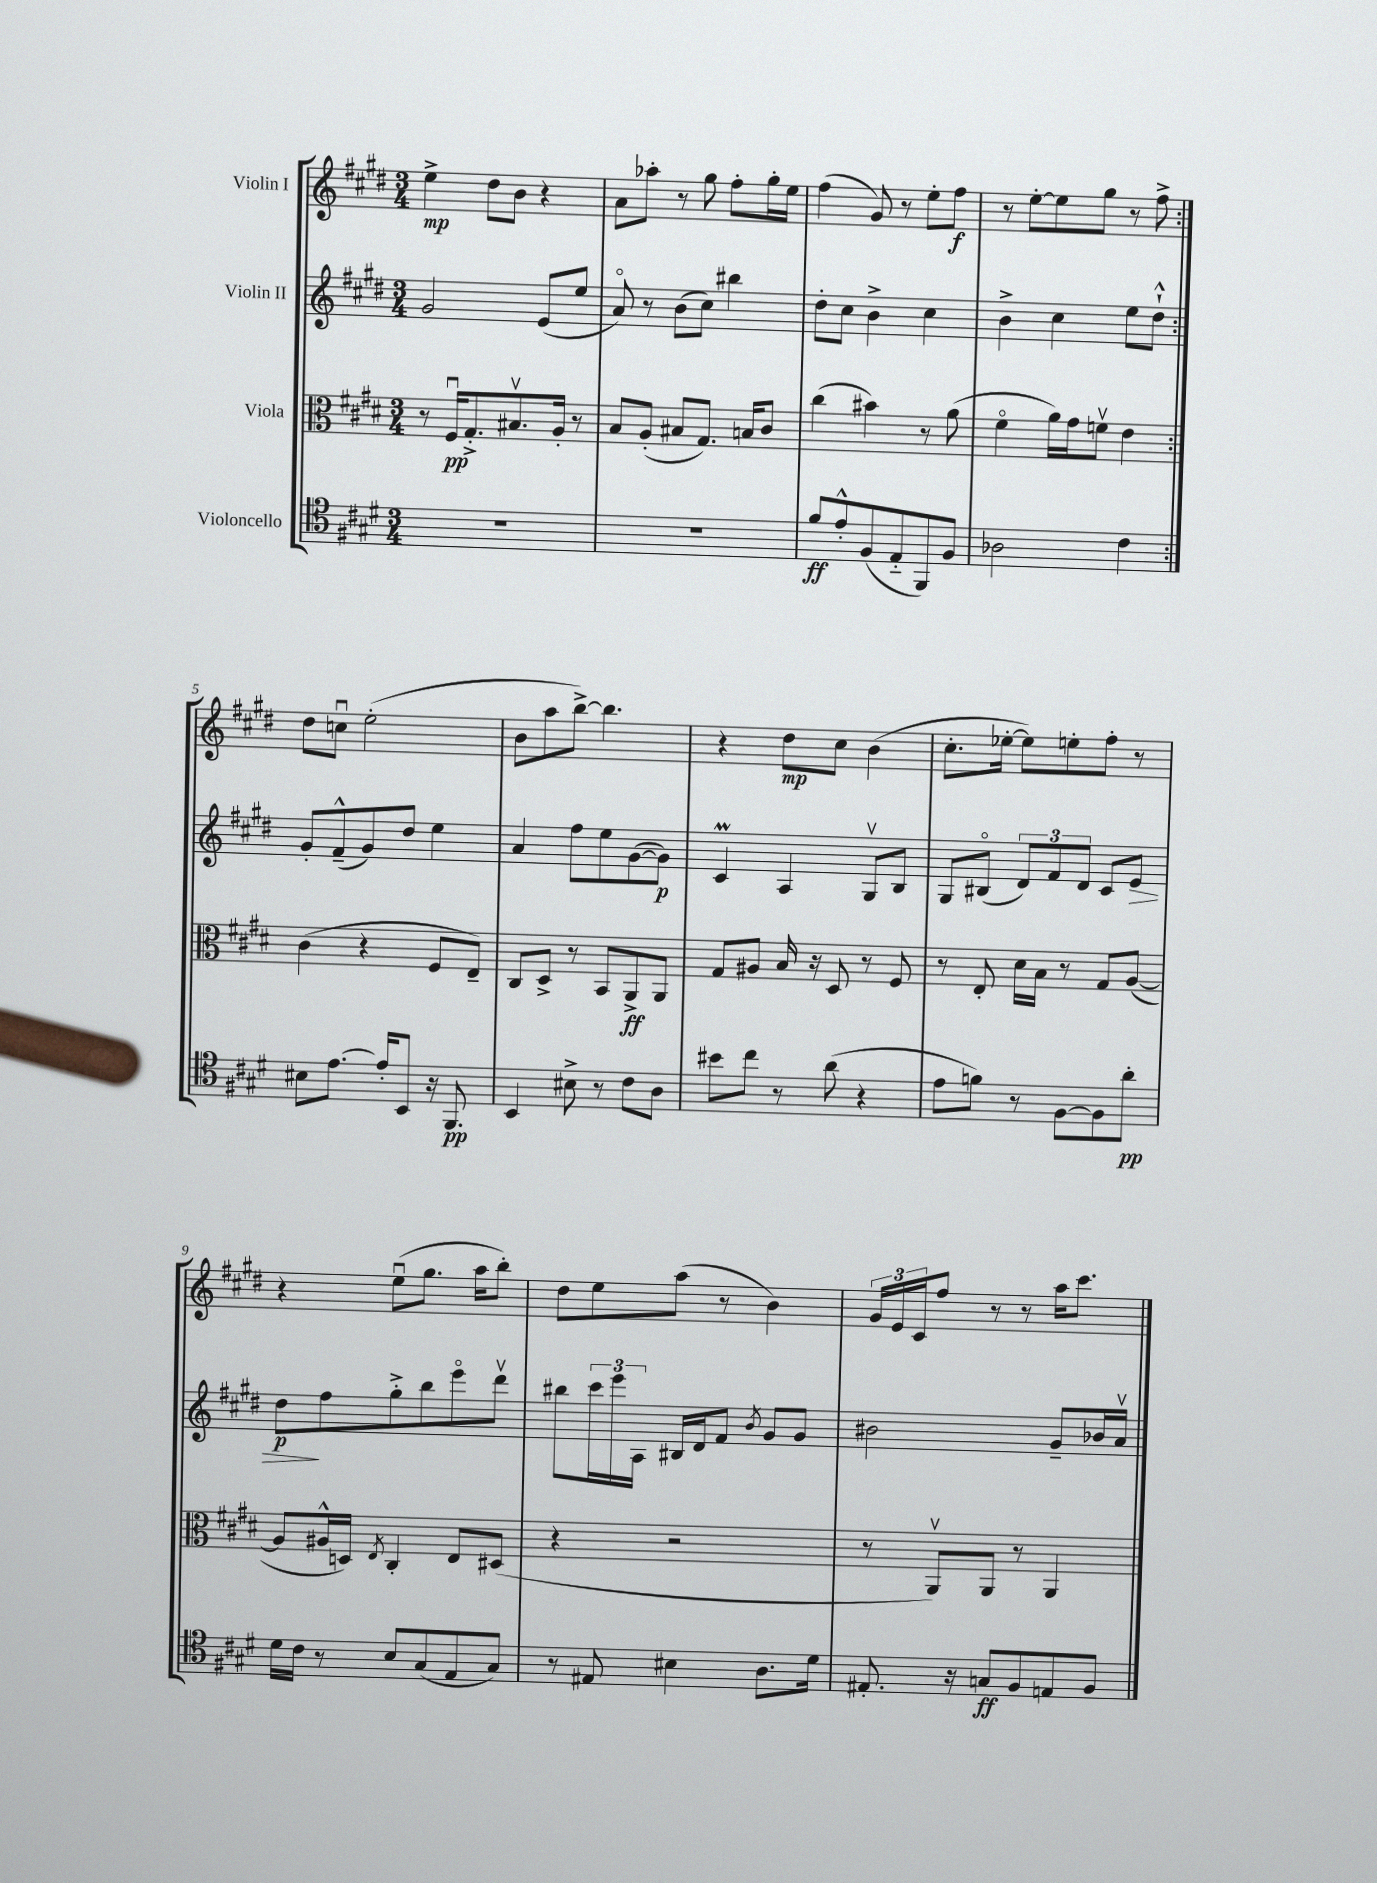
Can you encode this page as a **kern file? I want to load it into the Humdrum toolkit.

**kern	**dynam	**kern	**dynam	**kern	**dynam	**kern	**dynam
*part4	*part4	*part3	*part3	*part2	*part2	*part1	*part1
*staff4	*staff4	*staff3	*staff3	*staff2	*staff2	*staff1	*staff1
*I"Violoncello	*	*I"Viola	*	*I"Violin II	*	*I"Violin I	*
*clefC4	*	*clefC3	*	*clefG2	*	*clefG2	*
*k[f#c#g#d#]	*	*k[f#c#g#d#]	*	*k[f#c#g#d#]	*	*k[f#c#g#d#]	*
*M3/4	*	*M3/4	*	*M3/4	*	*M3/4	*
=1	=1	=1	=1	=1	=1	=1	=1
2.r	.	8r	.	2g#/	.	4ee^\	mp
.	.	16F#u/KL	pp	.	.	.	.
.	.	8.G#'^/	.	.	.	.	.
.	.	.	.	.	.	8dd#\L	.
.	.	8.B#Xv/	.	.	.	8b\J	.
.	.	.	.	(8e/L	.	4r	.
.	.	16A'/Jk	.	.	.	.	.
.	.	8r	.	8ee/J	.	.	.
=2	=2	=2	=2	=2	=2	=2	=2
2.r	.	8B/L	.	8a/)	.	8a\L	.
.	.	(8A'/J	.	8r	.	8aa-X'\J	.
.	.	8B#X/L	.	(8b\L	.	8r	.
.	.	8.G#/J)	.	8cc#\J)	.	8gg#\	.
.	.	.	.	4bb#X\	.	8ff#'\L	.
.	.	16Bn/KL	.	.	.	.	.
.	.	8c#/J	.	.	.	16gg#'\L	.
.	.	.	.	.	.	16ee\JJ	.
=3	=3	=3	=3	=3	=3	=3	=3
8f#/L	ff	(4cc#\	.	8dd#'\L	.	(4ff#\	.
8e'^^/	.	.	.	8cc#\J	.	.	.
(8F#/	.	4b#X\)	.	4b^\	.	8g#/)	.
8E/	.	.	.	.	.	8r	.
8FF#/)	.	8r	.	4cc#\	.	8ee'\L	.
8F#/J	.	(8a\	.	.	.	8ff#\J	f
=4	=4	=4	=4	=4	=4	=4	=4
2A-X\	.	4f#\	.	4b^\	.	8r	.
.	.	.	.	.	.	[8ee'\L	.
.	.	16a\LL)	.	4cc#\	.	8ee\]	.
.	.	16g#\J	.	.	.	.	.
.	.	8fnv\J	.	.	.	8gg#\J	.
4c#\	.	4e\	.	8ee\L	.	8r	.
.	.	.	.	8dd#`^^\J	.	8ff#^\	.
!!LO:LB:g=z
=5:|!	=5:|!	=5:|!	=5:|!	=5:|!	=5:|!	=5:|!	=5:|!
8B#X\L	.	(4c#\	.	8g#'/L	.	8dd#\L	.
[8.e\J	.	.	.	(8f#~^^/	.	8ccnu\J	.
.	.	4r	.	8g#/)	.	(2ee'\	.
16e'/KL]	.	.	.	.	.	.	.
8BB/J	.	.	.	8dd#/J	.	.	.
16r	.	8F#/L	.	4ee\	.	.	.
8.FF#/	pp	.	.	.	.	.	.
.	.	8E~/J)	.	.	.	.	.
=6	=6	=6	=6	=6	=6	=6	=6
4BB/	.	8C#/L	.	4a/	.	8b\L	.
.	.	8D#^/J	.	.	.	8aa\	.
8B#X^\	.	8r	.	8ff#\L	.	[8bb^\J)	.
8r	.	8BB/L	.	8ee\	.	4.bb\]	.
8c#\L	.	8AA^/	ff	([8g#\	.	.	.
8A\J	.	8AA/J	.	8g#\J])	p	.	.
=7	=7	=7	=7	=7	=7	=7	=7
8b#X\L	.	8G#/L	.	4c#M/	.	4r	.
8cc#\J	.	8A#X/J	.	.	.	.	.
8r	.	16B/	.	4A/	.	8dd#\L	mp
.	.	16r	.	.	.	.	.
(8a\	.	8D#/	.	.	.	8cc#\J	.
4r	.	8r	.	8G#v/L	.	(4b\	.
.	.	8F#/	.	8B/J	.	.	.
=8	=8	=8	=8	=8	=8	=8	=8
8e\L	.	8r	.	8G#/L	.	8.cc#'\L	.
8fn\J)	.	8E'/	.	(8B#X/J	.	.	.
.	.	.	.	.	.	[16ee-X'\Jk	.
8r	.	16d#\LL	.	12d#/L)	.	8ee-\L])	.
.	.	16B\JJ	.	.	.	.	.
.	.	.	.	12f#/	.	.	.
[8F#\L	.	8r	.	.	.	8een'\	.
.	.	.	.	12d#/J	.	.	.
8F#\]	.	8G#/L	.	8c#/L	.	8ff#'\J	.
!	!	!	!	!	!LO:HP:b	!	!
8a'\J	pp	([8A/J	.	8e/J	>	8r	.
!!LO:LB:g=z
=9	=9	=9	=9	=9	=9	=9	=9
16d#\LL	.	8A/L]	.	8dd#\L	p	4r	.
16c#\JJ	.	.	.	.	.	.	.
8r	.	16A#X^^/L	.	8ff#\	]	.	.
.	.	16Dn/JJ)	.	.	.	.	.
.	.	8qE/	.	.	.	.	.
8B/L	.	4C#'/	.	8gg#'^\	.	(8eeu\L	.
(8G#/	.	.	.	8bb\	.	8.gg#\J	.
8E/	.	8E/L	.	8eee\	.	.	.
.	.	.	.	.	.	16aa\KL	.
8G#/J)	.	(8D#X/J	.	8ddd#v\J	.	8bb'\J)	.
=10	=10	=10	=10	=10	=10	=10	=10
8r	.	4r	.	8bb#X\L	.	8dd#\L	.
8E#X/	.	.	.	24ccc#\L	.	8ee\	.
.	.	.	.	24eee\	.	.	.
.	.	.	.	24A\JJ	.	.	.
4B#X\	.	2r	.	16B#X/LL	.	(8aa\J	.
.	.	.	.	16d#/J	.	.	.
.	.	.	.	8f#/J	.	8r	.
.	.	.	.	8qb/	.	.	.
8.A\L	.	.	.	8g#/L	.	4b\)	.
.	.	.	.	8g#/J	.	.	.
16d#\Jk	.	.	.	.	.	.	.
=11	=11	=11	=11	=11	=11	=11	=11
8.E#X'/	.	8r	.	2b#X\	.	24g#/LL	.
.	.	.	.	.	.	24e/	.
.	.	.	.	.	.	24c#/J	.
.	.	8AAv/L)	.	.	.	8ff#/J	.
16r	.	.	.	.	.	.	.
8Gn/L	ff	8AA/J	.	.	.	8r	.
8F#/	.	8r	.	.	.	8r	.
8En/	.	4AA/	.	8g#~/L	.	16aa\KL	.
.	.	.	.	.	.	8.ccc#\J	.
8F#/J	.	.	.	16b-X/L	.	.	.
.	.	.	.	16av/JJ	.	.	.
==	==	==	==	==	==	==	==
*-	*-	*-	*-	*-	*-	*-	*-
